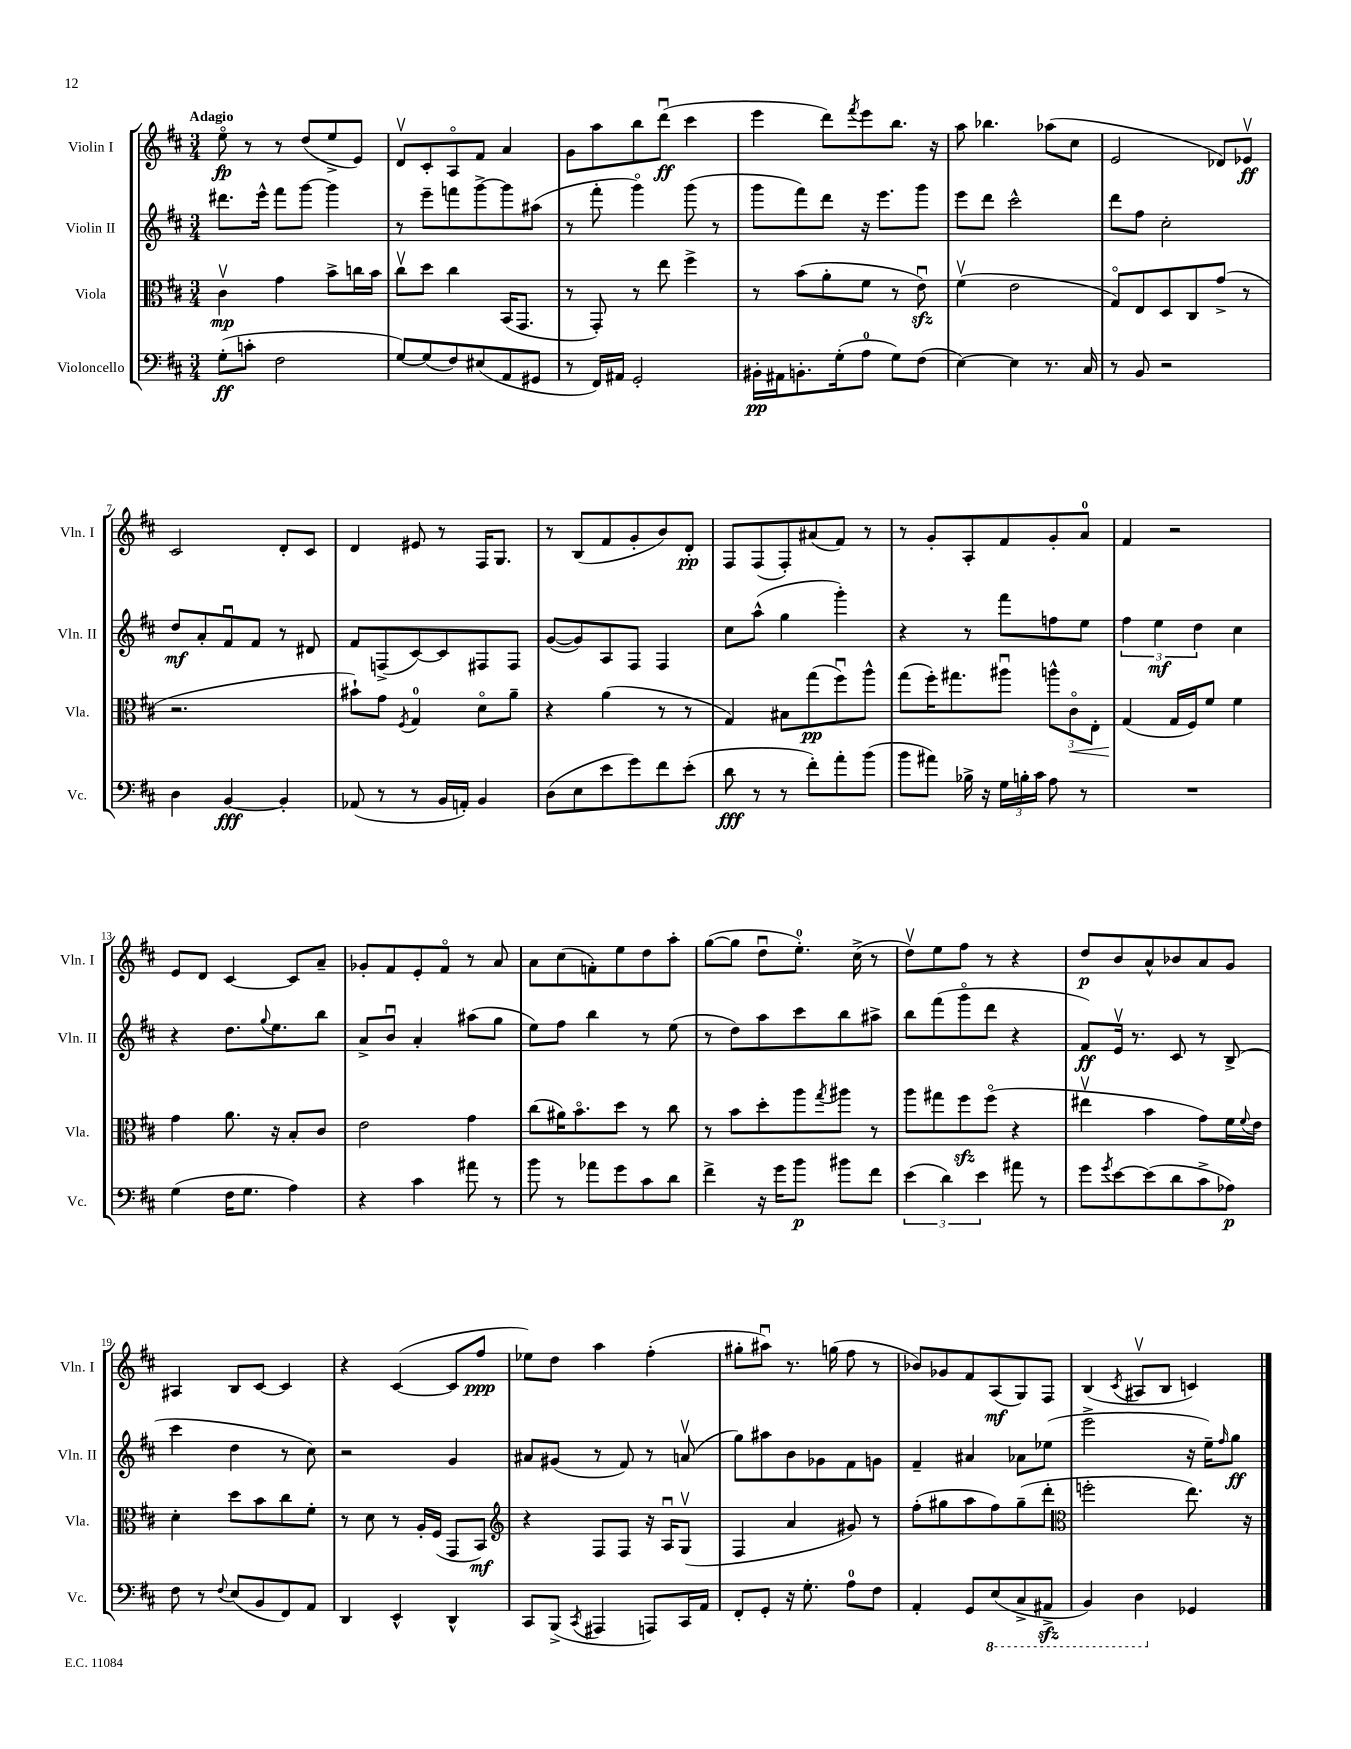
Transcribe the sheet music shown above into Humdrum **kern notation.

**kern	**kern	**kern	**kern
*staff4	*staff3	*staff2	*staff1
*clefF4	*clefC3	*clefG2	*clefG2
*k[f#c#]	*k[f#c#]	*k[f#c#]	*k[f#c#]
*M3/4	*M3/4	*M3/4	*M3/4
(8G'\L	4c#v\	8.ddd#\L	8eeo\
8c'\J	.	.	8r
.	.	16eee^^\Jk	.
2F#\	4g\	8fff#\L	8r
.	.	[8ggg\J	(8dd/L
.	8b^\L	4ggg\]	8ee^/
.	16cc\L	.	8e/J)
.	16b\JJ	.	.
=	=	=	=
[8G/L)	8cc#v\L	8r	8dv/L
(8G/]	8dd\J	8eee~\L	8c#'/
8F#/)	4cc#\	8fff\	8Ao/
(8E#/	.	[8ggg^\	8f#/J
8AA/	(16BB/LK	8ggg\]	4a/
.	8.GG/J	.	.
8GG#/J	.	(8aa#\J	.
=	=	=	=
8r	8r	8r	8g\L
16FF#/LL)	8GG'/)	8fff#'\	8aa\
16AA#/JJ	.	.	.
2GG'/	8r	4gggo\)	8bb\
.	8ee\	.	(8dddu\J
.	4ff#^\	(8ggg\	4ccc#\
.	.	8r	.
=	=	=	=
16BB#'\LL	8r	8ggg\L	4eee\
16AA#\J	.	.	.
8.BB'\	(8b\L	8fff#\)	.
.	8a'\	8ddd\J	8ddd\L)
(16G'\k	.	.	.
.	.	.	8qfff#/
8A\J	8f#\J	16r	8eee\
.	.	8.eee\L	.
8G\L)	8r	.	8.bb\J
(8F#\J	8eu\)	8ggg\J	.
.	.	.	16r
=	=	=	=
[4E\)	(4f#v\	8eee\L	8aa\
.	.	8ddd\J	4.bb-\
4E\]	2e\	2ccc#^^\	.
8.r	.	.	(8aa-\L
.	.	.	8cc#\J
16C#/	.	.	.
=	=	=	=
8r	8Go/L)	8ddd\L	2e/
8BB/	8E/	8ff#\J	.
2r	8D/	2cc#'\	.
.	8C#/	.	.
.	(8g^/J	.	8d-/L)
.	8r	.	8e-v/J
=	=	=	=
4D\	2.r	8dd/L	2c#/
.	.	8a'/	.
[4BB/	.	8f#u/	.
.	.	8f#/J	.
4BB'/]	.	8r	8d'/L
.	.	8d#/	8c#/J
=	=	=	=
(8AA-/	8b#`\L)	8f#/L	4d/
8r	8g\J	(8F^/	.
.	8qF#/	.	.
8r	4G/	[8c#/)	8e#/
16BB/LL	.	8c#/]	8r
16AA'/JJ)	.	.	.
4BB/	8do\L	8F#/	16F#/LK
.	.	.	8.G/J
.	8a~\J	8F#/J	.
=	=	=	=
(8D\L	4r	([8g/L	8r
8E\	.	8g/])	(8B/L
8e\	(4a\	8A/	8f#/
8g\)	.	8F#/J	8g'/
8f#\	8r	4F#/	8b/)
(8e'\J	8r	.	8d'/J
=	=	=	=
8d\	4G/)	8cc#\L	8F#/L
8r	.	(8aa^^\J	(8F#/
8r	8B#\L	4gg\	8F#'/)
8f#'\L)	(8gg\	.	(8a#/
8a'\	8ff#u\)	4ggg'\)	8f#/J)
(8b\J	8aa^^\J	.	8r
=	=	=	=
8b\L	(8gg\L	4r	8r
8a#\J)	16ff#'\K)	.	8g'/L
.	8.gg#\	.	.
16B-^\	.	8r	8A'/
16r	.	.	.
24G\LL	8aa#u\J	8fff#\L	8f#/
24B'\	.	.	.
24c#\JJ	.	.	.
8A\	12aa^^\L	8ff\	8g'/
.	12c#o\	.	.
8r	.	8ee\J	8a/J
.	12E'\J	.	.
=	=	=	=
2.r	(4G/	6ff#\	4f#/
.	.	6ee\	.
.	16G/LL	.	2r
.	16F#/J)	.	.
.	.	6dd\	.
.	8f#/J	.	.
.	4f#\	4cc#\	.
=	=	=	=
(4G\	4g\	4r	8e/L
.	.	.	8d/J
16F#\LK	8.a\	8.dd\L	[4c#/
8.G\J	.	.	.
.	.	8qqgg/	.
.	16r	8.ee\	.
4A\)	8B'/L	.	8c#/]L
.	8c#/J	8bb\J	8a~/J
=	=	=	=
4r	2e\	8a^/L	8g-'/L
.	.	8bu/J	8f#/
4c#\	.	4a'/	8e'/
.	.	.	8f#o/J
8a#\	4g\	(8aa#\L	8r
8r	.	8gg\J	8a/
=	=	=	=
8b\	(8cc#\L	8ee\L)	8a\L
8r	16a#\K)	8ff#\J	(8cc#\
.	8.bo\	.	.
8a-\L	.	4bb\	8f'\)
8g\	8dd\J	.	8ee\
8c#\	8r	8r	8dd\
8d\J	8cc#\	(8ee\	8aa'\J
=	=	=	=
4f#^\	8r	8r	([8gg\L
.	8b\L	8dd\L)	8gg\]J
16r	8dd'\	8aa\	8ddu\L
16g\LK	.	.	.
8b\J	8aa\	8ccc#\	8.ee'\J)
.	8qgg/	.	.
8b#\L	8aa#\J	8bb\	.
.	.	.	(16cc#^\
8f#\J	8r	8aa#^\J	8r
=	=	=	=
(6e\	8aa\L	8bb\L	8ddv\L)
.	8gg#\	(8fff#\	8ee\
6d\)	.	.	.
.	8ff#\	8gggo\	8ff#\J
6e\	.	.	.
.	(8ff#o\J	8ddd\J	8r
8a#\	4r	4r	4r
8r	.	.	.
=	=	=	=
8g\L	4ee#v\	8f#/L)	8dd/L
8qg/	.	.	.
[8e\	.	16ev/Jk	8b/
.	.	8.r	.
(8e\]	4b\	.	8a^^/
8d\	.	8c#/	8b-/
8c#^\	8g\L)	8r	8a/
8A-\J)	16f#\L	(8B^/	8g/J
.	8qqf#/	.	.
.	16e\JJ	.	.
=	=	=	=
8F#\	4d'\	4ccc#\	4A#/
8r	.	.	.
8qqF#/	.	.	.
(8E/L	8dd\L	4dd\	8B/L
8BB/	8b\	.	[8c#/J
8FF#/)	8cc#\	8r	4c#/]
8AA/J	8f#'\J	8cc#\)	.
=	=	=	=
4DD/	8r	2r	4r
.	8d\	.	.
4EE^^/	8r	.	([4c#/
.	16A'/LL	.	.
.	(16F#/JJ	.	.
4DD^^/	8GG/L	4g/	8c#/]L
.	8BB/J)	.	8ff#/J
=	=	=	=
*	*clefG2	*	*
8CC#/L	4r	8a#/L	8ee-\L)
(8BBB^/J	.	(8g#/J	8dd\J
8qCC#/	.	.	.
4AAA#/	8F#/L	8r	4aa\
.	8F#/J	8f#/)	.
8AAA/L)	16r	8r	(4ff#'\
.	16Au/LK	.	.
16CC#/L	(8Gv/J	(8av/	.
16AA/JJ	.	.	.
=	=	=	=
8FF#'/L	4F#/	8gg\L)	8gg#'\L
8GG'/J	.	8aa#\	8aa#u\J)
16r	4a/	8b\	8.r
8.G'\	.	.	.
.	.	8g-\	.
.	.	.	(16gg\
8A\L	8g#/)	8f#\	8ff#\
8F#\J	8r	8g\J	8r
=	=	=	=
4AA'/	(8ff#'\L	4f#~/	8b-/L)
.	8gg#\	.	8g-/
8GG/L	8aa\	4a#/	8f#/
(8EE/	8ff#\)	.	(8A/
8CC#^/	(8gg#~\	8a-\L	8G/)
8AAA#^/J	8ddd'\J	(8ee-\J	8F#/J
=	=	=	=
*	*clefC3	*	*
4BBB/)	2ff'\	2eee^\	(4B/
.	.	.	8qc#/
4DD\	.	.	8A#v/L
.	.	.	8B/J
4GG-/	8.ee\)	16r	4c/)
.	.	16ee~\LK)	.
.	.	16qqff#/	.
.	.	8gg\J	.
.	16r	.	.
==	==	==	==
*-	*-	*-	*-
